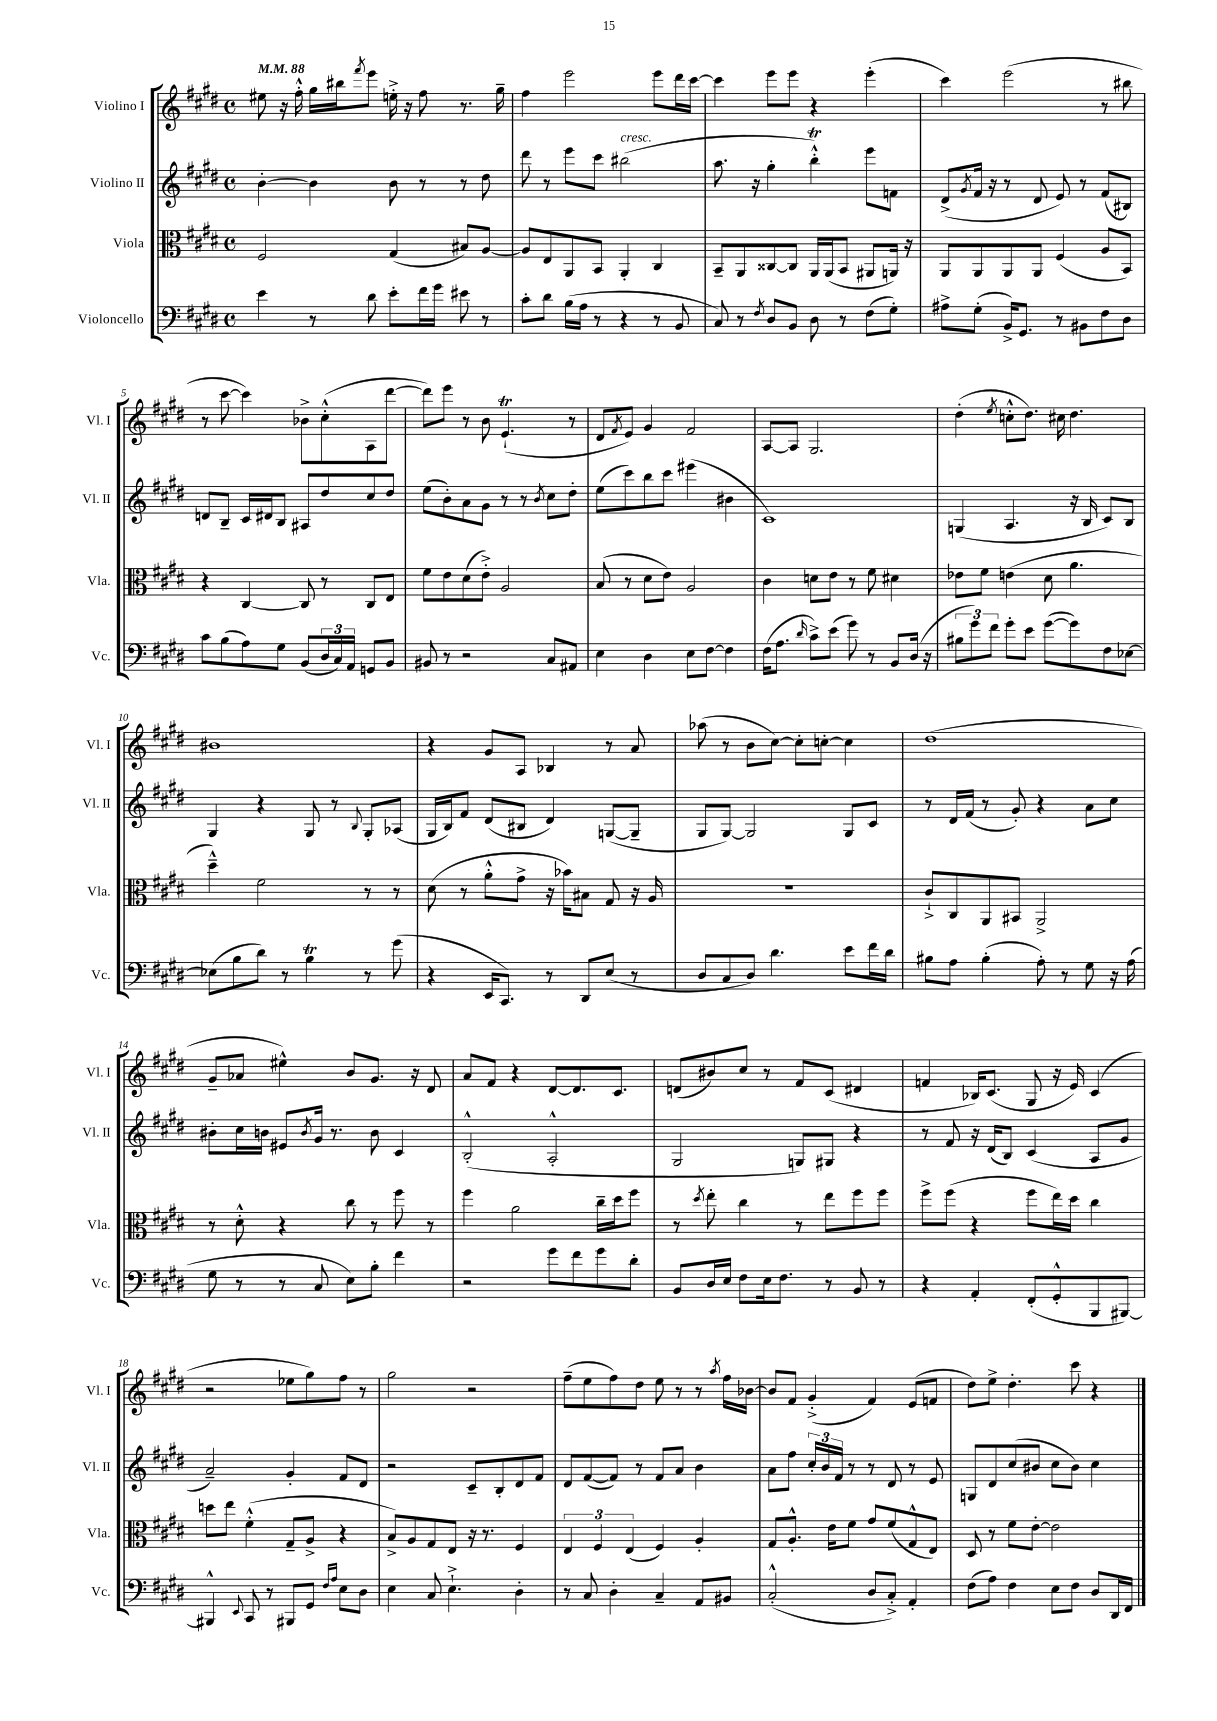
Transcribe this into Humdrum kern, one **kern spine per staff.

**kern	**kern	**kern	**kern
*staff4	*staff3	*staff2	*staff1
*clefF4	*clefC3	*clefG2	*clefG2
*k[f#c#g#d#]	*k[f#c#g#d#]	*k[f#c#g#d#]	*k[f#c#g#d#]
*M4/4	*M4/4	*M4/4	*M4/4
*met(c)	*met(c)	*met(c)	*met(c)
*MM88	*MM88	*MM88	*MM88
4e	2F#	[4b'	8ee#
.	.	.	16r
.	.	.	16ff#'^^
8r	.	4b]	16gg#
.	.	.	16bb#
.	.	.	8qfff#
8d#	.	.	8eee
8e'	(4G#	8b	16ee'^
.	.	.	16r
16f#	.	8r	8ff#
16g#	.	.	.
8e#	8B#)	8r	8.r
8r	[8A	8dd#	.
.	.	.	16gg#~
=	=	=	=
8c#'	8A]	8ddd#	4ff#
8d#	8E	8r	.
(16B	8AA	8eee	2eee
16A	.	.	.
8r	8BB	8ccc#	.
4r	4AA'	(2bb#	.
8r	4C#	.	8eee
8BB	.	.	16ddd#
.	.	.	[16ccc#
=	=	=	=
8C#)	8BB~	8.aa	4ccc#]
8r	8AA	.	.
.	.	16r	.
8qF#	.	.	.
8D#	[8C##	4gg#'	8eee
8BB	8C##]	.	8eee
8D#	16AA	4bb'^^)	4r
.	(16AA	.	.
8r	8BB	.	.
(8F#	8AA#	8eee	(4eee'
8G#')	16AA)	8f	.
.	16r	.	.
=	=	=	=
8A#^	8AA	(8d#^	4ccc#)
.	.	8qg#	.
(8G#'	8AA	16f#	.
.	.	16r	.
16BB^)	8AA	8r	(2eee
8.GG#	.	.	.
.	8AA	8d#	.
8r	(4F#	8e)	.
8BB#	.	8r	.
8F#	8A	(8f#	8r
8D#	8BB)	8B#)	8bb#
=	=	=	=
8c#	4r	8d	8r
(8B	.	8B~	[8ccc#
8A)	[4C#	16c#	4ccc#])
.	.	16d#	.
8G#	.	8B	.
(8BB	8C#]	8A#	8b-^
24D#	8r	8dd#	(8cc#'^^
24C#)	.	.	.
24AA	.	.	.
8GG	8C#	8cc#	8A
8BB	8E	8dd#	[8ddd#
=	=	=	=
8BB#	8f#	(8ee	8ddd#])
8r	8e	8b')	8eee
2r	(8d#	8a	8r
.	8e'^)	8g#	8b
.	2A	8r	(4.e`
.	.	8r	.
.	.	8qb	.
8C#	.	8cc#	.
8AA#	.	8dd#'	8r
=	=	=	=
4E	(8B	(8ee	8d#
.	.	.	8qf#
.	8r	8ccc#)	8e)
4D#	8d#	8bb	4g#
.	8e)	8ccc#	.
8E	2A	(4eee#	2f#
[8F#	.	.	.
4F#]	.	4b#	.
=	=	=	=
(16F#	4c#	1c#)	[8A
8.A	.	.	.
.	.	.	8A]
16qqd#	.	.	.
8c#^)	8d	.	2.G#
(8e	8e	.	.
8g#)	8r	.	.
8r	8f#	.	.
8BB	4d#	.	.
(16D#	.	.	.
16r	.	.	.
=	=	=	=
12B#	8e-	(4G	(4dd#'
12g#)	.	.	.
.	8f#	.	.
12f#	.	.	.
.	.	.	8qee
8g#'	(4e	4.A	8cc'^^
8e	.	.	8.dd#)
([8g#	8d#	.	.
.	.	.	16cc#
8g#])	4.a	16r	4.dd#
.	.	16B	.
8F#	.	8c#)	.
[8E-	.	8B	.
=	=	=	=
(8E-]	4dd#~^^)	4G#	1b#
8B	.	.	.
8d#)	2f#	4r	.
8r	.	.	.
4B	.	8G#	.
.	.	8r	.
.	.	8qqB	.
8r	8r	8G#'	.
(8g#	8r	(8A-	.
=	=	=	=
4r	(8d#	16G#	4r
.	.	16B)	.
.	8r	8f#	.
16EE	8a'^^	(8d#	8g#
8.CC#)	.	.	.
.	8g#^	8B#	8A
8r	16r	4d#)	4B-
.	16b-)	.	.
8DD#	8B#	.	.
(8E	8G#	([8G	8r
8r	16r	8G~]	8a
.	16A	.	.
=	=	=	=
8D#	1r	8G#	(8aa-
8C#	.	[8G#)	8r
8D#)	.	2G#]	8b
4.d#	.	.	[8cc#)
.	.	.	8cc#']
.	.	.	[8cc'
8e	.	8G#	4cc]
16f#	.	8c#	.
16d#	.	.	.
=	=	=	=
8B#	8c#`^	8r	(1dd#
8A	8C#	16d#	.
.	.	(16f#	.
(4B#'	8AA	8r	.
.	8BB#	8g#')	.
8A')	2AA^	4r	.
8r	.	.	.
8G#	.	8a	.
16r	.	8cc#	.
(16A	.	.	.
=	=	=	=
8G#	8r	8b#'	8g#~
8r	8d#'^^	16cc#	8a-
.	.	16b	.
8r	4r	8e#	4ee#^^)
.	.	8qb	.
8C#	.	16g#	.
.	.	8.r	.
8E)	8cc#	.	8b
8B'	8r	8b	8.g#
4f#	8ff#	4c#	.
.	.	.	16r
.	8r	.	8d#
=	=	=	=
2r	4ff#	(2B'^^	8a
.	.	.	8f#
.	2a	.	4r
8g#	.	2A'^^	[8d#
8f#	.	.	8.d#]
8g#	16cc#~	.	.
.	16dd#	.	8.c#
8d#'	8ff#	.	.
=	=	=	=
8BB	8r	2G#	(8d
.	8qdd#	.	.
16D#	8ee'	.	8b#)
16E	.	.	.
8F#	4cc#	.	8cc#
16E	.	.	8r
8.F#	.	.	.
.	8r	8G)	8f#
8r	8ee	8G#	(8c#
8BB	8ff#	4r	4d#
8r	8ff#	.	.
=	=	=	=
4r	8ff#^	8r	4f
.	(8ff#	8f#	.
4AA'	4r	16r	16B-)
.	.	(16d#	(8.c#
.	.	8B)	.
(8FF#'	8ff#	(4c#	8G#
8GG#'^^	16ee)	.	16r
.	16dd#	.	16e)
8BBB	4cc#	8A	(4c#
[8BBB#)	.	8g#	.
=	=	=	=
4BBB#^^]	8dd	2a~)	2r
.	8ee	.	.
8qqEE	.	.	.
8CC#	(4f#'^^	.	.
8r	.	.	.
8BBB#	8G#~	4g#'	8ee-
8GG#	8A^	.	8gg#)
16qqF#	.	.	.
16qqA	.	.	.
8E	4r	8f#	8ff#
8D#	.	8d#	8r
=	=	=	=
4E	8B^)	2r	2gg#
.	8A	.	.
8C#	8G#	.	.
4.E`^	8E	.	.
.	16r	8c#~	2r
.	8.r	.	.
.	.	8B'	.
4D#'	4F#	8d#	.
.	.	8f#	.
=	=	=	=
8r	6E	8d#	(8ff#~
8C#	.	([8f#	8ee
.	6F#	.	.
4D#'	.	8f#])	8ff#)
.	(6E	.	.
.	.	8r	8dd#
4C#~	4F#)	8f#	8ee
.	.	8a	8r
8AA	4A'	4b	8r
.	.	.	8qaa
8BB#	.	.	16ff#
.	.	.	[16b-
=	=	=	=
(2C#'^^	8G#	8a	8b-]
.	8.A'^^	8ff#	8f#
.	.	24cc#'	(4g#'^
.	.	24b	.
.	16e	.	.
.	.	24f#	.
.	8f#	8r	.
8D#	8g#	8r	4f#)
8C#'^)	(8f#	8d#	.
4AA'	8G#^^	8r	(8e
.	8E)	8e	8f
=	=	=	=
(8F#	8D#	8G	8dd#)
8A)	8r	8d#	8ee^
4F#	8f#	(8cc#	4.dd#'
.	[8e'	8b#	.
8E	2e]	8cc#	.
8F#	.	8b#)	8ccc#
8D#	.	4cc#	4r
16DD#	.	.	.
16FF#	.	.	.
==	==	==	==
*-	*-	*-	*-
